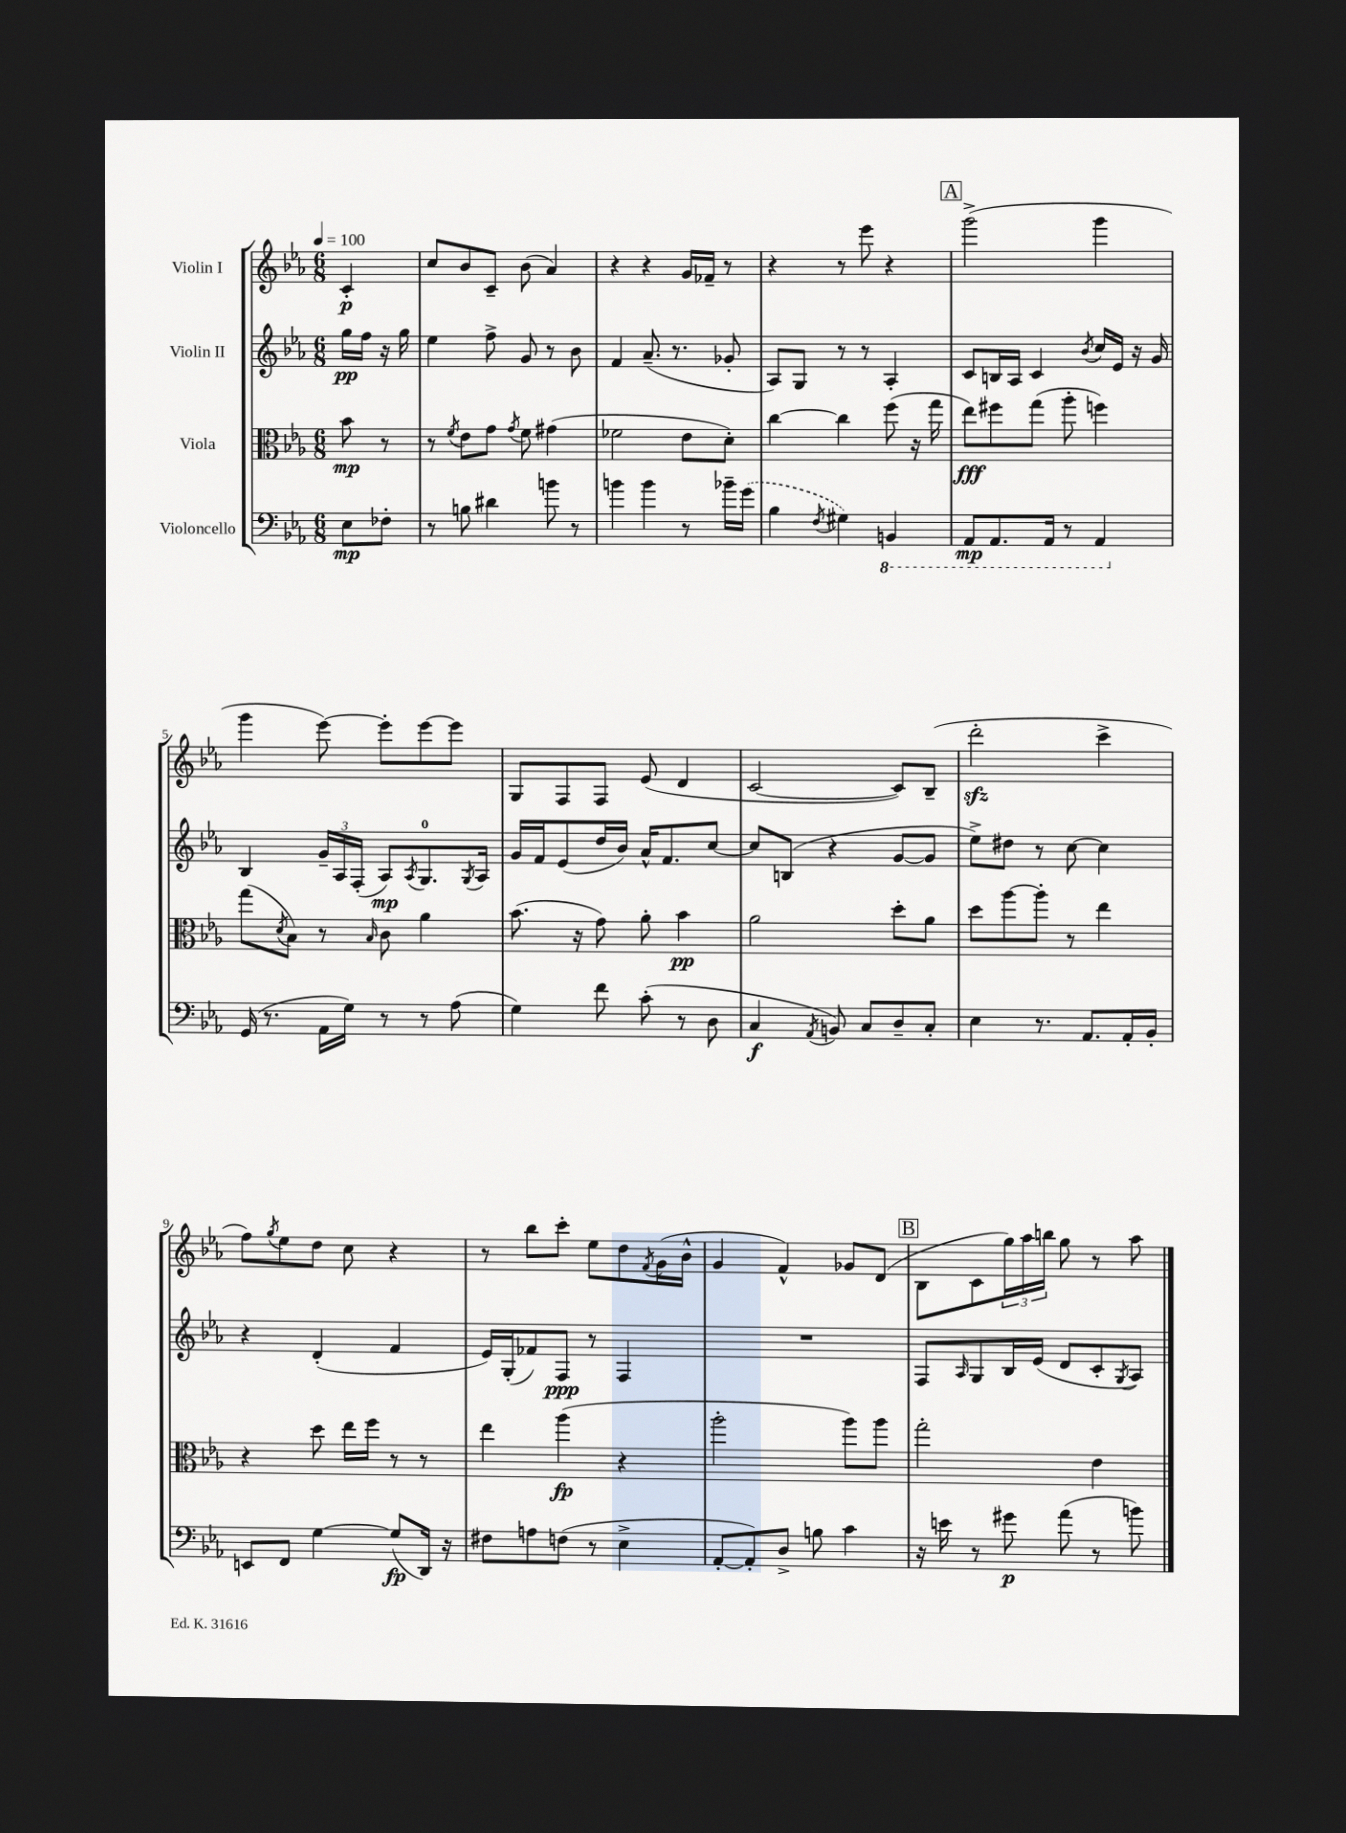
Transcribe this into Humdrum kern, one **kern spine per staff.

**kern	**kern	**kern	**kern
*staff4	*staff3	*staff2	*staff1
*clefF4	*clefC3	*clefG2	*clefG2
*k[b-e-a-]	*k[b-e-a-]	*k[b-e-a-]	*k[b-e-a-]
*M6/8	*M6/8	*M6/8	*M6/8
*MM100	*MM100	*MM100	*MM100
8E-	8b-	16gg	4c'
.	.	16ff	.
8F-'	8r	16r	.
.	.	16gg	.
=	=	=	=
8r	8r	4ee-	8cc
.	8qf	.	.
8B	8e-	.	8b-
4d#	8g	8ff^	8c~
.	8qg	.	.
.	8f	8g	(8b-
8b	(4g#	8r	4a-)
8r	.	8b-	.
=	=	=	=
4b	2f-	4f	4r
4b	.	(8.a-~	4r
.	.	8.r	.
8r	8e-	.	16g
.	.	.	16f-~
16b-~	8d')	8g-'	8r
(16g	.	.	.
=	=	=	=
4B-	[4cc	8A-)	4r
.	.	8G	.
8qF	.	.	.
4G#)	4cc]	8r	8r
.	.	8r	8eee-
4BBB	(8ff	4A-'	4r
.	16r	.	.
.	16gg	.	.
=	=	=	=
8AAA-	8ee-)	8c	(2ggg^
8.AAA-	8ff#	16B	.
.	.	16A-	.
.	(8gg	4c	.
16AAA-	.	.	.
8r	8aa-'	.	.
.	.	8qb-	.
4AAA-	4ff)	16cc	4ggg
.	.	16e-	.
.	.	16r	.
.	.	16g	.
=	=	=	=
(16GG	(8gg	4B-	4ggg
8.r	.	.	.
.	8qd	.	.
.	8B-)	.	.
16AA-	8r	24g~	[8eee-)
.	.	24A-	.
16G)	.	.	.
.	.	(24F'	.
.	16qqB-	.	.
8r	8c	8A-)	8eee-']
.	.	8qA-	.
8r	4a-	8.G	[8eee-
(8A-	.	.	8eee-]
.	.	8qG	.
.	.	16A-	.
=	=	=	=
4G)	(8.b-	16g	8G
.	.	16f	.
.	.	(8e-	8F
.	16r	.	.
8f	8g)	16dd	8F
.	.	16b-)	.
(8c'	8a-'	16a-^^	(8e-
.	.	8.f	.
8r	4b-	.	4d
8D	.	[8cc	.
=	=	=	=
4C	2a-	8cc]	[2c
.	.	(8B	.
8qAA-	.	.	.
8BB)	.	4r	.
8C	.	.	.
8D~	8dd'	[8g	8c])
8C'	8a-	8g]	(8B-~
=	=	=	=
4E-	8dd	8ee-^)	2ddd'
.	[8aa-	8dd#	.
8.r	8aa-']	8r	.
.	8r	[8cc	.
8.AA-	.	.	.
.	4ee-	4cc]	4ccc^
16AA-'	.	.	.
16BB-'	.	.	.
=	=	=	=
8EE	4r	4r	8ff)
.	.	.	8qgg
8FF	.	.	8ee-
[4G	8dd	(4d'	8dd
.	16ee-	.	8cc
.	16ff	.	.
(8G]	8r	4f	4r
16DD)	8r	.	.
16r	.	.	.
=	=	=	=
8F#	4ee-	16e-)	8r
.	.	(16G'	.
8A	.	8f-)	8bb-
(8F	(4aa-	8F	8ccc'
8r	.	8r	8ee-
4E-^	4r	4F	8dd
.	.	.	8qf
.	.	.	(16g
.	.	.	16b-^^
=	=	=	=
[8AA-'	2aa-'	2.r	4g
8AA-'])	.	.	.
8D^	.	.	4f^^)
8B	.	.	.
4c	8aa-)	.	8g-
.	8aa-	.	(8d
=	=	=	=
16r	2gg'	8F	8B-
16e	.	.	.
.	.	16qqA-	.
8r	.	8G	8c
8g#	.	16B-	24gg)
.	.	.	24aa-
.	.	(16e-	.
.	.	.	24bb
(8a-	.	8d	8gg
8r	4e-	8c'	8r
.	.	8qG	.
8b)	.	8A-)	8aa-
==	==	==	==
*-	*-	*-	*-
